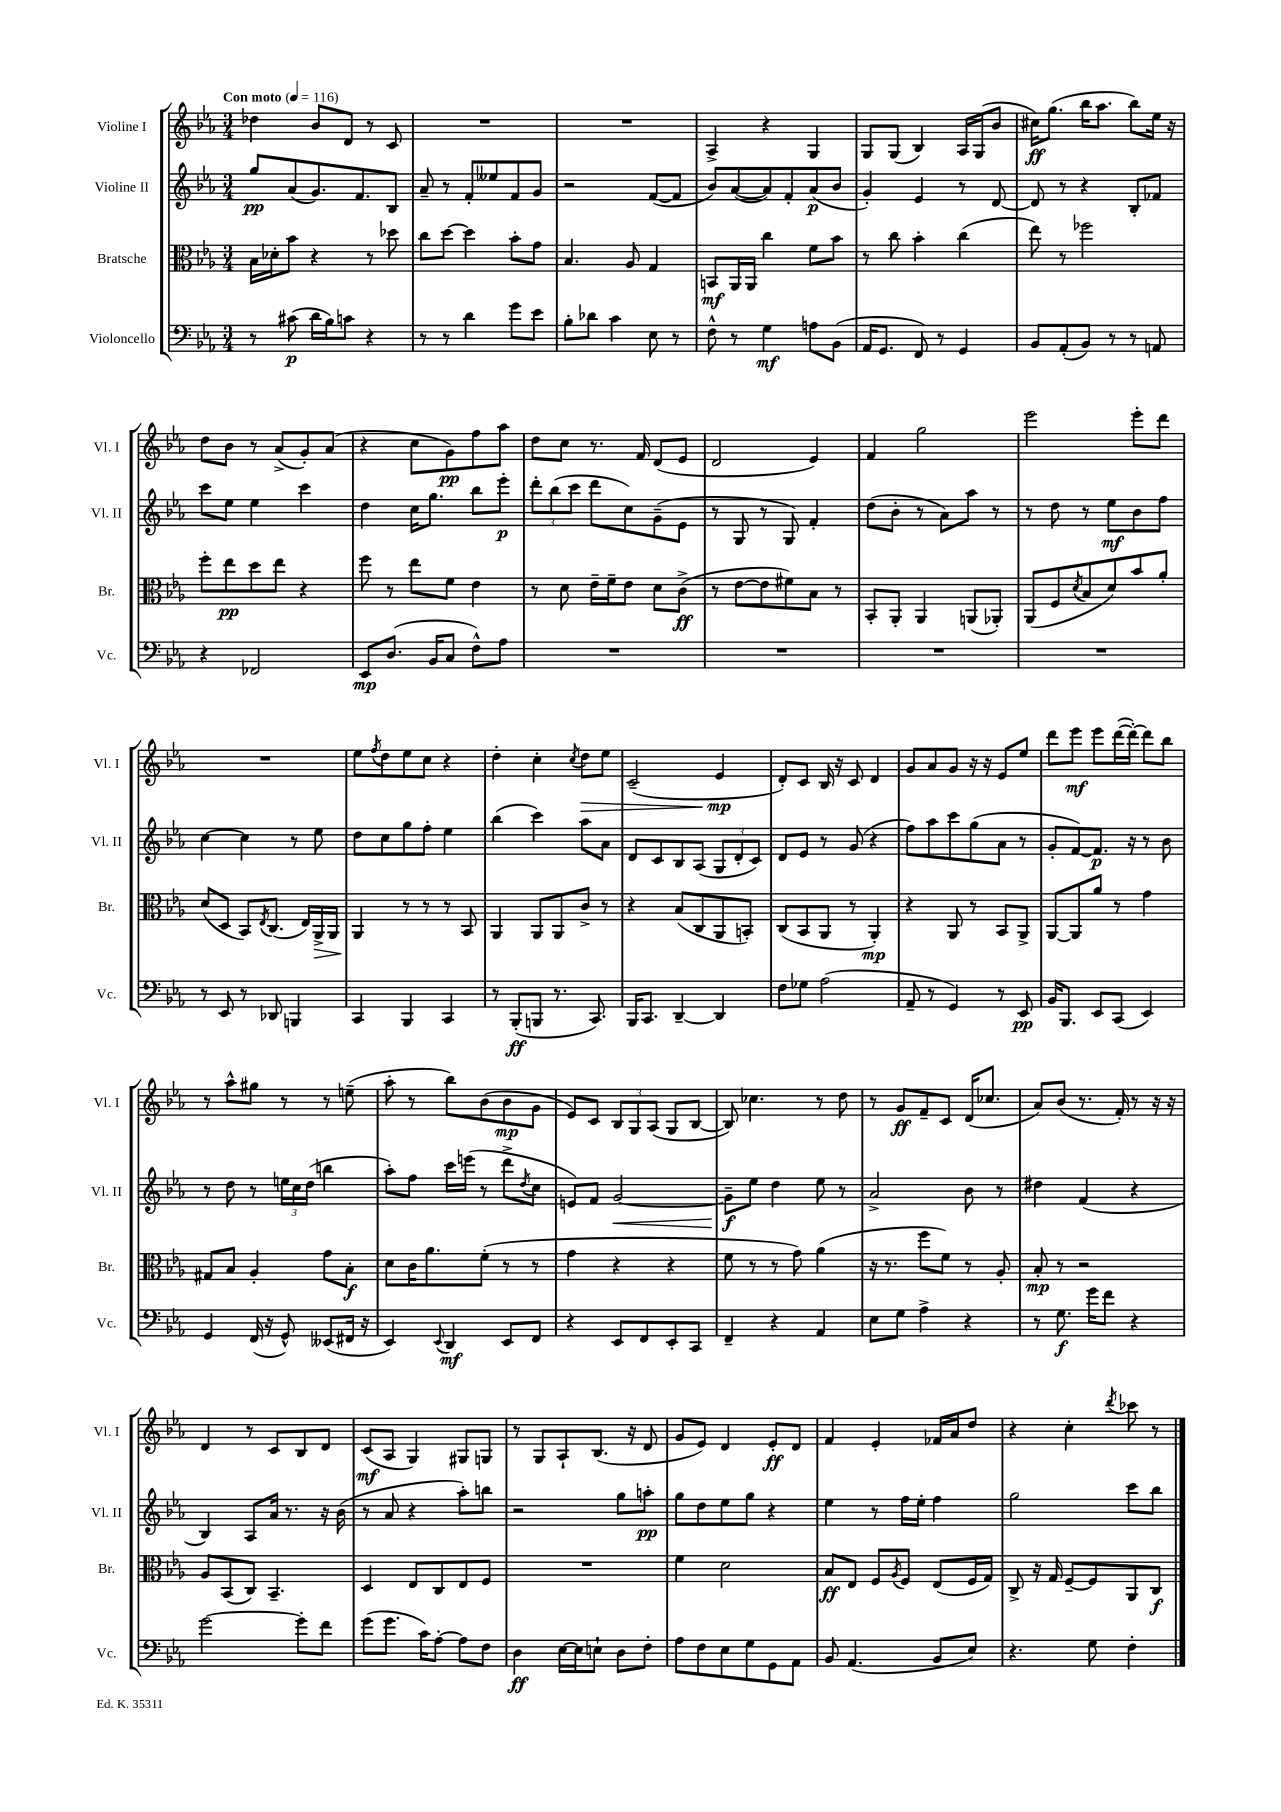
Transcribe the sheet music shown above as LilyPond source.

<<
\new StaffGroup <<
\new Staff = "s0" \with { instrumentName = "Violine I" shortInstrumentName = "Vl. I" } {
    \clef treble \key ees \major \numericTimeSignature \time 3/4 \tempo "Con moto" 4 = 116
    des''4 bes'8 d'8 r8 c'8 |
    R2. |
    R2. |
    aes4-> r4 g4 |
    g8 g8( bes4) aes16 g16( bes'8 |
    cis''16\ff) g''8.( bes''16 aes''8. bes''8) ees''16 r16 |
    d''8 bes'8 r8 aes'8->( g'8-.) aes'8( |
    r4 c''8 g'8\pp) f''8 aes''8 |
    d''8 c''8 r8. f'16 d'8( ees'8 |
    d'2 ees'4) |
    f'4 g''2 |
    ees'''2 ees'''8-. d'''8 |
    R2. |
    ees''8 \acciaccatura { f''8 } d''8 ees''8 c''8 r4 |
    d''4-. c''4-. \acciaccatura { c''8 } d''8\> ees''8 |
    c'2--( ees'4\mp\! |
    d'8-.) c'8 bes16 r16 c'8 d'4 |
    g'8 aes'8 g'8 r16 r16 ees'8 ees''8 |
    d'''8 ees'''8\mf ees'''8 d'''16~( d'''16~-.) d'''8 bes''8 |
    r8 aes''8-^ gis''8 r8 r8 e''8--( |
    aes''8-. r8 bes''8) bes'8( bes'8\mp g'8 |
    ees'8) c'8 \tuplet 3/2 { bes8 g8 aes8( } g8 bes8~ |
    bes8) ces''4. r8 d''8 |
    r8 g'8\ff f'8-- c'8 d'16( ces''8. |
    aes'8) bes'8( r8. f'16-.) r8 r16 r16 |
    d'4 r8 c'8 bes8 d'8 |
    c'8\mf( aes8 g4) gis8 g8 |
    r8 g8 aes8-! bes8.( r16 d'8 |
    g'8 ees'8) d'4 ees'8-.\ff d'8 |
    f'4 ees'4-. fes'16 aes'16 d''8 |
    r4 c''4-. \acciaccatura { d'''8 } ces'''8 r8 \bar "|." |
}
\new Staff = "s1" \with { instrumentName = "Violine II" shortInstrumentName = "Vl. II" } {
    \clef treble \key ees \major \numericTimeSignature \time 3/4
    g''8\pp aes'8( g'8.) f'8. bes8 |
    aes'8-- r8 f'8-. eeses''8 f'8 g'8 |
    r2 f'8~( f'8 |
    bes'8) aes'8~( aes'8) f'8-. aes'8\p( bes'8 |
    g'4-.) ees'4 r8 d'8~ |
    d'8 r8 r4 bes8-. fes'8 |
    c'''8 ees''8 ees''4 c'''4 |
    d''4 c''16 g''8. bes''8 ees'''8-.\p |
    \tuplet 3/2 { d'''8-. bes''8( c'''8 } d'''8 c''8) g'8--( ees'8 |
    r8 g8 r8 g8) f'4-. |
    d''8( bes'8-. r8 aes'8) aes''8 r8 |
    r8 d''8 r8 ees''8\mf bes'8 f''8 |
    c''4~ c''4 r8 ees''8 |
    d''8 c''8 g''8 f''8-. ees''4 |
    bes''4( c'''4) aes''8 aes'8 |
    d'8 c'8 bes8 aes8( \tuplet 3/2 { g8 d'8-. c'8) } |
    d'8 ees'8 r8 g'8( r4 |
    f''8) aes''8 c'''8 g''8( aes'8 r8 |
    g'8-. f'8~) f'8.\p r16 r8 bes'8 |
    r8 d''8 r8 \tuplet 3/2 { e''16 c''16 d''16( } b''4 |
    aes''8-.) f''8 c'''16 e'''16( r8 d'''8-> \acciaccatura { d''8 } c''8 |
    e'8) f'8 g'2~\< |
    g'8--\f\! ees''8 d''4 ees''8 r8 |
    aes'2-> bes'8 r8 |
    dis''4 f'4( r4 |
    bes4) aes8 aes'16 r8. r16 bes'16( |
    r8 aes'8 r4 aes''8-.) b''8 |
    r2 g''8 a''8-.\pp |
    g''8 d''8 ees''8 g''8 r4 |
    ees''4 r8 f''16 ees''16-. f''4 |
    g''2 c'''8 bes''8 \bar "|." |
}
\new Staff = "s2" \with { instrumentName = "Bratsche" shortInstrumentName = "Br." } {
    \clef alto \key ees \major \numericTimeSignature \time 3/4
    bes16 des'16-. bes'8 r4 r8 des''8 |
    c''8 d''8~ d''4 bes'8-. g'8 |
    bes4. aes8 g4 |
    b,8\mf aes,16 aes,16 c''4 f'8 bes'8 |
    r8 c''8 bes'4-. c''4( |
    ees''8) r8 fes''2 |
    f''8-. ees''8\pp d''8 ees''8 r4 |
    f''8 r8 ees''8 f'8 ees'4 |
    r8 d'8 ees'16-- f'16-- ees'8 d'8 c'8->\ff( |
    r8 ees'8~ ees'8 fis'8) bes8 r8 |
    bes,8-. aes,8-. aes,4 a,8( aes,8-.) |
    aes,8( f8 \acciaccatura { d'8 } bes8 d'8) bes'8 aes'8-. |
    d'8( d8 bes,8) \acciaccatura { ees8 } c8.( ees16) aes,16->\> aes,16 |
    aes,4\! r8 r8 r8 bes,8 |
    aes,4 aes,8 aes,8 c'8-> r8 |
    r4 bes8( c8 aes,8 b,8-.) |
    c8( bes,8 aes,8 r8 aes,4-.\mp) |
    r4 aes,8 r8 bes,8 aes,8-> |
    aes,8~ aes,8 aes'8 r8 g'4 |
    gis8 bes8 aes4-. g'8 bes8-.\f |
    d'8 c'16 aes'8. f'8-.( r8 r8 |
    g'4 r4 r4 |
    f'8 r8 r8 g'8) aes'4( |
    r16 r8. f''8 f'8) r8 aes8-. |
    bes8-.\mp r8 r2 |
    aes8 bes,8( c8) bes,4.-- |
    d4 ees8 c8 ees8 f8 |
    R2. |
    f'4 d'2 |
    bes8\ff ees8 f8 \acciaccatura { aes8 } f8 ees8( f16 g16) |
    c8-> r16 g16 f8~-- f8 aes,8 c8\f \bar "|." |
}
\new Staff = "s3" \with { instrumentName = "Violoncello" shortInstrumentName = "Vc." } {
    \clef bass \key ees \major \numericTimeSignature \time 3/4
    r8 cis'8\p( d'16 bes16) c'8 r4 |
    r8 r8 d'4 g'8 ees'8 |
    bes8-. des'8 c'4 ees8 r8 |
    f8-^ r8 g4\mf a8 bes,8( |
    aes,16 g,8. f,8) r8 g,4 |
    bes,8 aes,8-.( bes,8) r8 r8 a,8 |
    r4 fes,2 |
    ees,8\mp d8.( bes,16 c8 f8-^) aes8 |
    R2. |
    R2. |
    R2. |
    R2. |
    r8 ees,8 r8 des,8 b,,4 |
    c,4 bes,,4 c,4 |
    r8 bes,,8-.\ff( b,,8 r8. c,8.) |
    bes,,16 c,8. d,4~-- d,4 |
    f8 ges8 aes2( |
    aes,8-- r8 g,4) r8 ees,8\pp |
    bes,16 bes,,8. ees,8 c,8( ees,4) |
    g,4 f,16( r16 g,8-^) eeses,8( fis,16 r16 |
    ees,4) \appoggiatura { ees,8 } d,4\mf ees,8 f,8 |
    r4 ees,8 f,8 ees,8-. c,8 |
    f,4-- r4 aes,4 |
    ees8 g8 aes4-> r4 |
    r8 g8.\f g'16 f'8 r4 |
    g'2~ g'8-. f'8 |
    g'8( g'8. c'16) aes8~-. aes8 f8 |
    d4\ff ees16~ ees16 e8-! d8 f8-. |
    aes8 f8 ees8 g8 g,8 aes,8 |
    bes,8 aes,4.( bes,8 ees8) |
    r4. g8 f4-. \bar "|." |
}
>>
>>
\layout { \context { \Score \remove "Bar_number_engraver" } }
